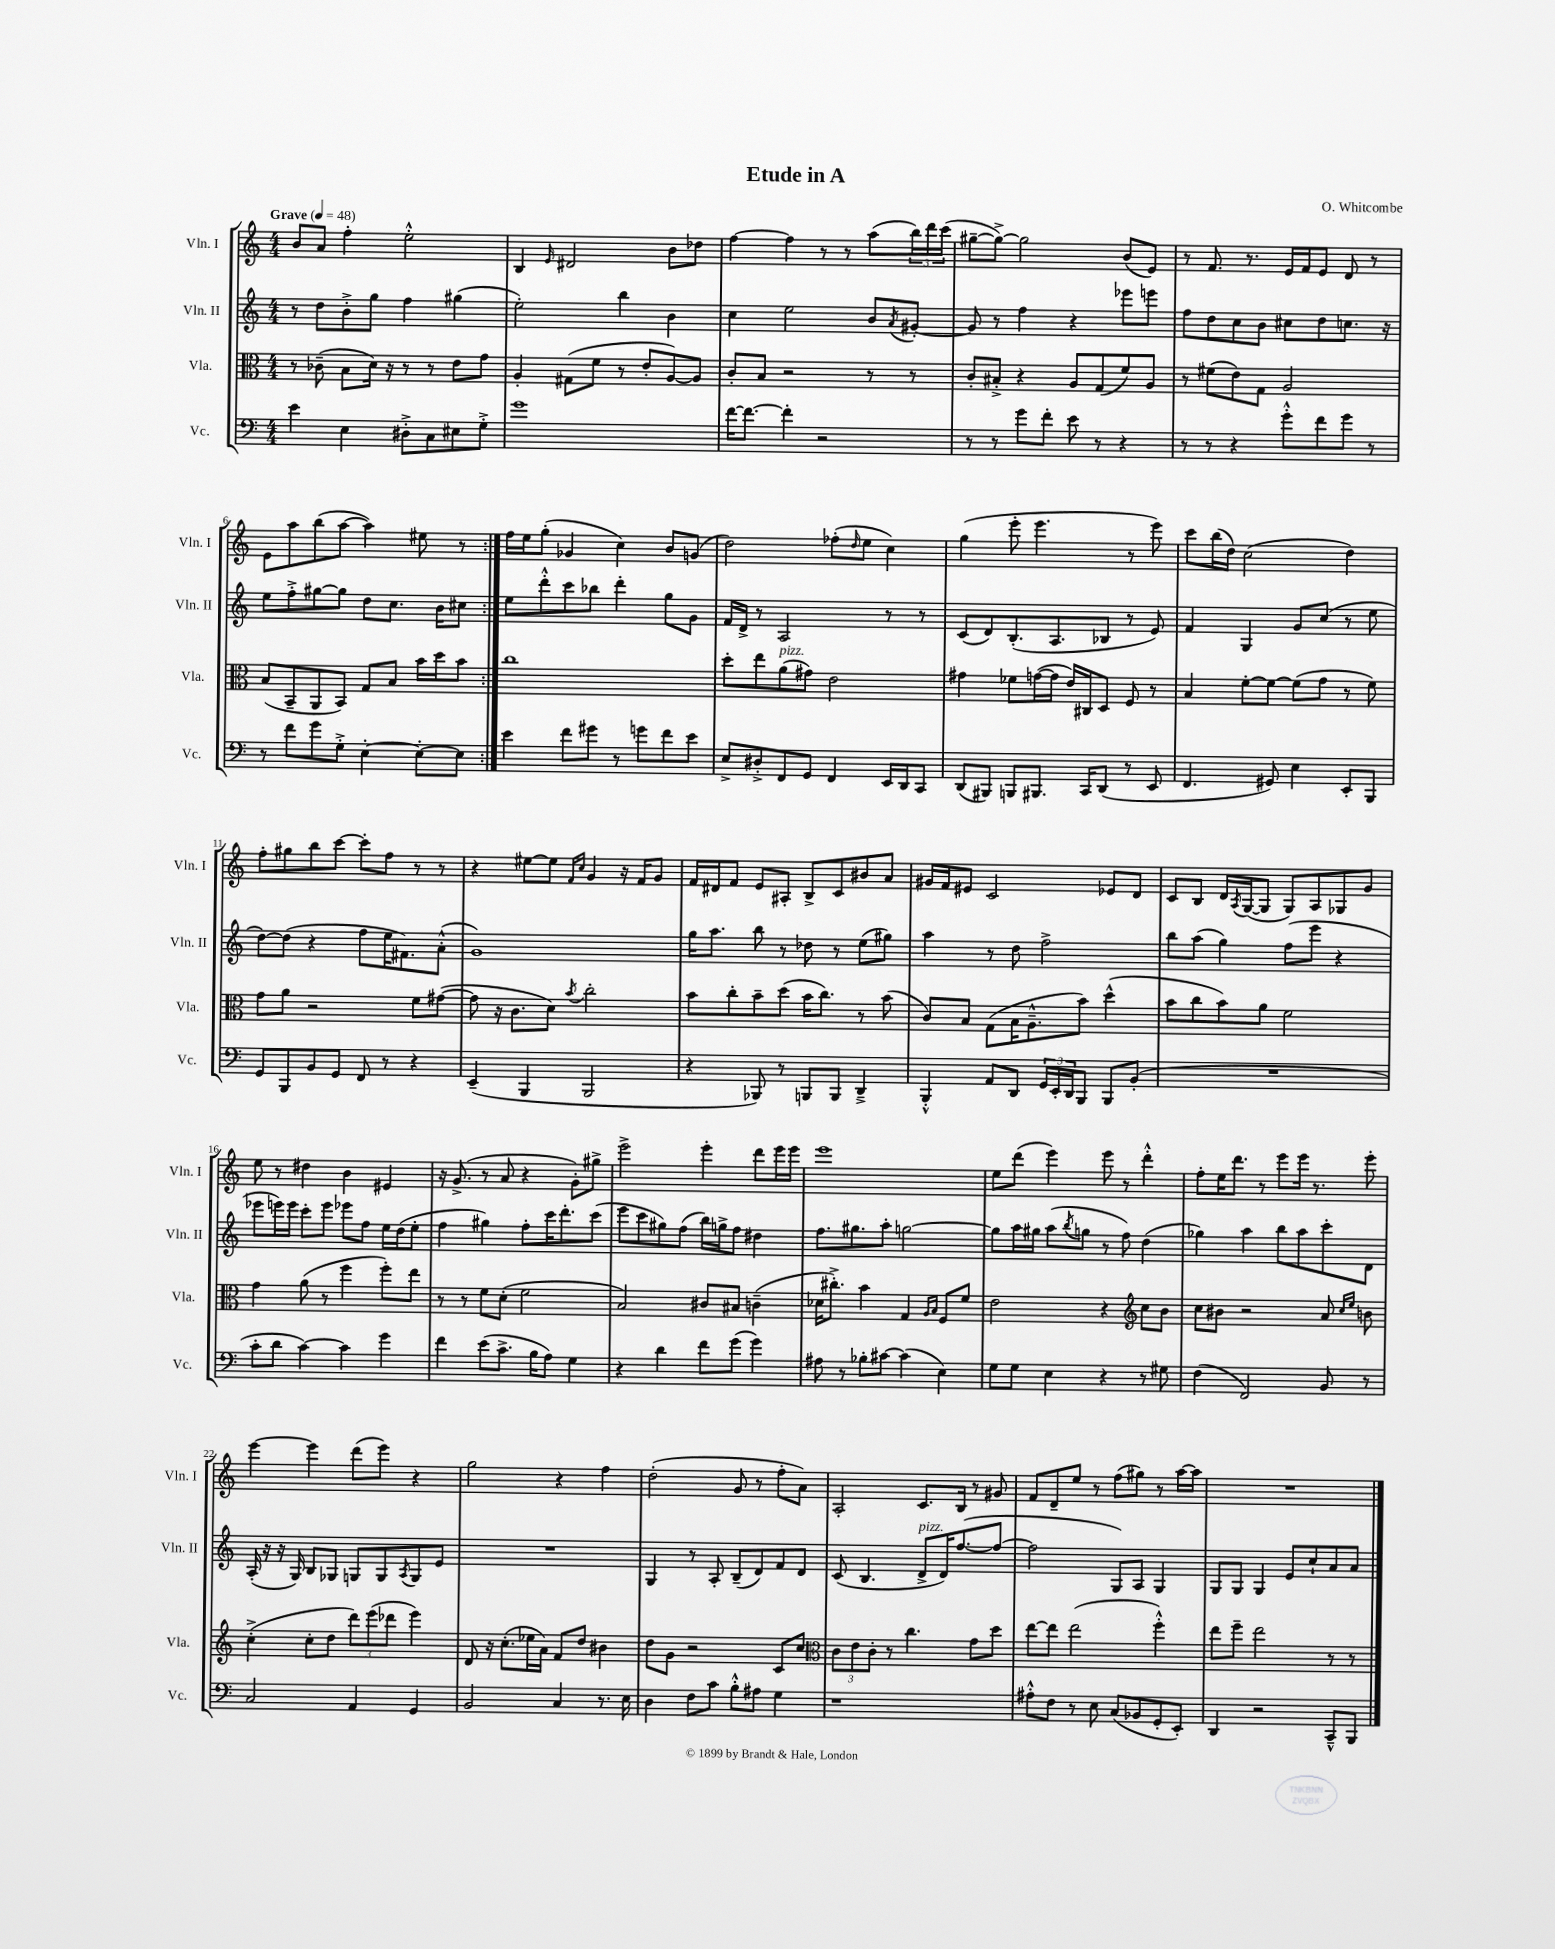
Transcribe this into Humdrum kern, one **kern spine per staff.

**kern	**kern	**kern	**kern
*part4	*part3	*part2	*part1
*staff4	*staff3	*staff2	*staff1
*I"Vc.	*I"Vla.	*I"Vln. II	*I"Vln. I
*I'Vc.	*I'Vla.	*I'Vln. II	*I'Vln. I
*clefF4	*clefC3	*clefG2	*clefG2
*k[]	*k[]	*k[]	*k[]
*M4/4	*M4/4	*M4/4	*M4/4
*MM48	*MM48	*MM48	*MM48
=1	=1	=1	=1
!	!	!	!LO:TX:a:B:t=Grave
4e\	8r	8r	8b/L
.	(8c-X~\	8dd\L	8a/J
4E\	8B\L	8b'^\	4ff'\
.	16d\Jk)	8gg\J	.
.	16r	.	.
8D#X'^\L	8r	4ff\	2ee'^^\
8C\	8r	.	.
8E#X\	8e\L	(4gg#X\	.
8G'^\J	8g\J	.	.
=2	=2	=2	=2
1g	4A'/	2ee'\)	4B/
.	.	.	16qqe/
.	(8G#X\L	.	2d#X/
.	8f\J	.	.
.	8r	4bb\	.
.	8e'/L	.	.
.	[8A/)	4b\	8b\L
.	8A/J]	.	8dd-X\J
=3	=3	=3	=3
[16f\KL	8c'/L	4cc\	[4ff\
8.f\J_	.	.	.
.	8B/J	.	.
4f'\]	2r	2ee\	4ff\]
2r	.	.	8r
.	.	.	8r
.	8r	8b/L	(8aa\L
.	.	8qa/	.
.	8r	[8g#X'/J	24bb\L)
.	.	.	24ddd\
.	.	.	(24ccc\JJ
=4	=4	=4	=4
8r	8c'/L	8g#/]	[8gg#X~\L
8r	8B#X'^/J	8r	8gg#^\J_)
8g\L	4r	4ff\	2gg#\]
8f'\J	.	.	.
8e\	8A/L	4r	.
8r	(8G/	.	.
4r	8f/)	8eee-X\L	(8b/L
.	8A/J	8eeen\J	8e/J)
=5	=5	=5	=5
8r	8r	8ff\L	8r
8r	(8f#X\L	8dd\	8.f/
4r	8e\)	8cc\	.
.	.	.	8.r
.	8G\J	8b\J	.
8g'^^\L	2A/	8cc#X\L	16e/LL
.	.	.	16f/J
8f\	.	8dd\	8e/J
8g\J	.	8.ccn\J	8d/
8r	.	.	8r
.	.	16r	.
!!LO:LB:g=z
=6	=6	=6	=6
8r	(8B/L	8ee\L	8e\L
8f\L	8BB~/	8ff'^\	8aa\
8g\	8AA/	[8gg#X\	(8bb\
8G'^\J	8BB/J)	8gg#\J]	[8aa\J
[4E'\	8G/L	8dd\L	4aa\])
.	8B/J	8.cc\J	.
8E'\L_	16b\LL	.	8ee#X\
.	16dd\J	16b\KL	.
8E\J]	8b\J	8cc#X\J	8r
=7:|!	=7:|!	=7:|!	=7:|!
4e\	1cc	8ee\L	16ff\LL
.	.	.	16ee\J
.	.	8ddd'^^\	(8gg'\J
8f\L	.	8ccc\	4g-X/
8g#X\J	.	8bb-X\J	.
8r	.	4ddd'\	4cc\)
8gn\L	.	.	.
8f\	.	8gg\L	8b/L
8e\J	.	8g\J	(8gn/J
=8	=8	=8	=8
8E^/L	8dd'\L	16f/LL	2dd\)
.	.	16d^/JJ	.
8D#X'^/	8ee\	8r	.
!	!LO:TX:a:i:t=pizz.	!	!
8FF/	(8a\	2A/	.
8GG/J	8g#X\J)	.	.
4FF/	2e\	.	(8ff-X'\L
.	.	.	16qqdd/
.	.	.	8ee\J
16EE/LL	.	8r	4cc\)
16DD/J	.	.	.
8CC/J	.	8r	.
=9	=9	=9	=9
(8DD/L	4g#X\	(8c/L	(4gg\
8BBB#X/J)	.	8d/)	.
8BBBn/L	8f-X\L	(8.B'/	8eee'\
8.BBB#X/J	([16gn\L	.	4.eee\
.	16g\JJ]	8.A/	.
.	16e/LL)	.	.
16CC/KL	16C#X/J	.	.
(8DD/J	8D/J	8B-X/J	.
8r	8F/	8r	8r
8EE/	8r	8e/)	8eee\)
=10	=10	=10	=10
4.FF/	4B/	4f/	8ccc\L
.	.	.	(16bb\L
.	.	.	16dd\JJ)
.	[8f'\L	4G/	(2cc\
8GG#X/)	8f\J_	.	.
4E\	(8f\L]	8g/L	.
.	8g\J	(8cc/J	.
8EE'/L	8r	8r	4dd\)
8BBB/J	8f\)	8ee\	.
!!LO:LB:g=z
=11	=11	=11	=11
8GG/L	8g\L	[8dd\L)	8ff'\L
8BBB/	8a\J	(8dd\J]	8gg#X\
8BB/	2r	4r	8bb\
8GG/J	.	.	[8ccc\J
8FF/	.	8ff\L	8ccc'\L]
8r	.	16ee\K	8ff\J
.	.	8.f#X\)	.
4r	8f\L	.	8r
.	([8g#X\J	(8a'^^\J	8r
=12	=12	=12	=12
(4EE~/	8g#\]	1g)	4r
.	16r	.	.
.	8.c\L	.	.
4BBB/	.	.	[8ee#X\L
.	8d\J)	.	8ee#\J]
.	.	.	16qqf/LL
.	8qb/	.	16qqcc/JJ
2BBB/	2cc'\	.	4g/
.	.	.	16r
.	.	.	16f/KL
.	.	.	8g/J
=13	=13	=13	=13
4r	8b\L	16gg\KL	16f/LL
.	.	8.aa\J	16d#X/J
.	8cc'\	.	8f/J
8BBB-X/)	8b~\	8bb\	8e/L
8r	(8dd\J	8r	8A#X'/J
8BBBn/L	16b\KL	8dd-X\	8B^/L
.	8.cc\J)	.	.
8BBB/J	.	8r	8c/
4DD~^/	8r	(8ee\L	8b#X/
.	(8b\	8gg#X\J)	8a/J
=14	=14	=14	=14
4BBB'^^/	8c/L)	4aa\	16g#X/LL
.	.	.	16f/J
.	8B/J	.	8e#X/J
8AA/L	(8G\L	8r	2c/
8DD/J	16B\K	8dd\	.
.	8.A~^^\	.	.
24GG/LL	.	2ff^\	.
24EE'/	.	.	.
24DD/J	.	.	.
8BBB/J	8b\J)	.	.
8BBB/L	(4dd^^\	.	8e-X/L
(8BB'/J	.	.	8d/J
=15	=15	=15	=15
1r	8b\L	8bb\L	8c/L
.	8cc\	(8aa\J	8B/J
.	8b\)	4gg\)	16d/LL
.	.	.	8qA/
.	.	.	([16G/J
.	8a\J	.	8G/J]
.	2f\	(8ff\L	8G/L)
.	.	8eee\J	8A/
.	.	4r	8G-X/
.	.	.	8g/J
!!LO:LB:g=z
=16	=16	=16	=16
8c'\L	4g\	8eee-X\L	8ee\
8d\J	.	16eeen\L)	8r
.	.	16eee\JJ	.
[4c\)	(8a\	8ccc'\L	4dd#X\
.	8r	8eee\J	.
4c\]	4ff\	8eee-X\L	4b\
.	.	8ff\J	.
4g\	8ff'\L)	16ee\LL	4e#X/
.	.	(16dd\J	.
.	8ee\J	8ee'\J	.
=17	=17	=17	=17
4f\	8r	4ff\	16r
.	.	.	(8.g^/
.	8r	.	.
(8e\L	8f\L	4gg#X\)	8r
8.c^\J	(8d'\J	.	8a/
.	2f\	8ff'\L	4r
16B\KL	.	.	.
8A\J)	.	16ccc\K	.
.	.	8.ddd'\	.
4G\	.	.	8g'\L)
.	.	(8ccc\J	8gg#X^\J
=18	=18	=18	=18
4r	2B/)	8eee\L	2eee^\
.	.	8ccc\	.
4d\	.	8gg#X\)	.
.	.	(8ff\J	.
8f\L	8c#X/L	16bb\LL)	4eee'\
.	.	16ggn^\J	.
(8g\J	8B#X/J	8ff\J	.
4g\)	(4cn~\	4dd#X\	8ddd\L
.	.	.	16eee\L
.	.	.	16eee\JJ
=19	=19	=19	=19
8A#X\	16d-X\KL	8.ff\L	1eee
.	8.cc#X'^\J)	.	.
8r	.	.	.
.	.	8.gg#X\	.
8B-X'\L	4b\	.	.
[8c#X\J	.	8aa'\J	.
(4c#\]	4G/	[2ggn\	.
.	16qqA/LL	.	.
.	16qqB/JJ	.	.
4E\)	8F/L	.	.
.	8f/J	.	.
=20	=20	=20	=20
8G\L	2e\	8gg\L]	8ee\L
8G\J	.	16aa\L	(8ddd\J
.	.	16gg#X\JJ	.
4E\	.	(8aa\L	4eee\)
.	.	8qbb/	.
.	.	8ggn\J	.
4r	4r	8r	8eee\
.	.	8ff\)	8r
*	*clefG2	*	*
8r	8cc\L	(4dd\	4ddd'^^\
8G#X\	8b\J	.	.
=21	=21	=21	=21
(4F\	8cc\L	4gg-X\)	8ff'\L
.	8b#X\J	.	16ee\K
.	.	.	8.ddd\J
2FF/)	2r	4aa\	.
.	.	.	8r
.	.	8bb\L	8eee\L
.	.	8aa\	16eee\Jk
.	.	.	8.r
8BB/	8a/	8ccc'\	.
.	16qqcc/LL	.	.
.	16qqee/JJ	.	.
8r	8bn\	8d\J	8eee'\
!!LO:LB:g=z
=22	=22	=22	=22
2C/	(4cc'^\	(16A'/	[4eee\
.	.	16r	.
.	.	16r	.
.	.	16G/)	.
.	8cc'\L	8B/L	4eee\]
.	8dd\J	8G-X/J	.
4AA/	12ddd\L)	8Gn/L	(8ddd\L
.	(12eee\	.	.
.	.	8G/	8eee\J)
.	12ddd-X\J	.	.
.	.	8qA/	.
4GG/	4eee\)	8G/	4r
.	.	8e/J	.
=23	=23	=23	=23
2BB/	8d/	1r	2gg\
.	16r	.	.
.	(8.cc'\L	.	.
.	16ee-X\L	.	.
.	16a\JJ)	.	.
4C/	8f/L	.	4r
.	8dd/J	.	.
8.r	4b#X\	.	4ff\
16E\	.	.	.
=24	=24	=24	=24
4D\	8dd\L	4G/	(2dd'\
.	8g\J	.	.
8F\L	2r	8r	.
8c\J	.	8A'/	.
8B'^^\L	.	(8B~/L	8g/
8A#X\J	.	8d/)	8r
4G\	8c/L	8f/	8ff'\L
.	8cc/J	8d/J	8a\J)
=25	=25	=25	=25
*	*clefC3	*	*
1r	12c\L	(8c/	2A'/
.	12e\	.	.
.	.	4.B/	.
.	12c'\J	.	.
.	8r	.	.
.	4.cc\	.	.
!	!	!LO:TX:a:i:t=pizz.	!
.	.	8d^/L	8.c/L
.	.	16d/K)	.
.	.	([8.ff/	16B/Jk
.	8g\L	.	8r
.	8dd\J	8ff/J_	8g#X/
=26	=26	=26	=26
8A#X'^^\L	[8ee\L	2ff\]	8f/L
8F\J	8ee\J]	.	8d~/
8r	(2ee\	.	8ee/J
8E\	.	.	8r
(8C/L	.	8G/L)	(8ff\L
8BB-X/	.	8A/J	8gg#X\J)
8GG'/	4ff'^^\)	4G/	8r
8EE'/J)	.	.	[16aa\LL
.	.	.	16aa\JJ]
=27	=27	=27	=27
4DD/	8ee\L	8G/L	1r
.	8ff~\J	8G/J	.
2r	2ee\	4G/	.
.	.	8e/L	.
.	.	8cc`/	.
8CC~^^/L	8r	8a/	.
8BBB/J	8r	8a/J	.
==	==	==	==
*-	*-	*-	*-
